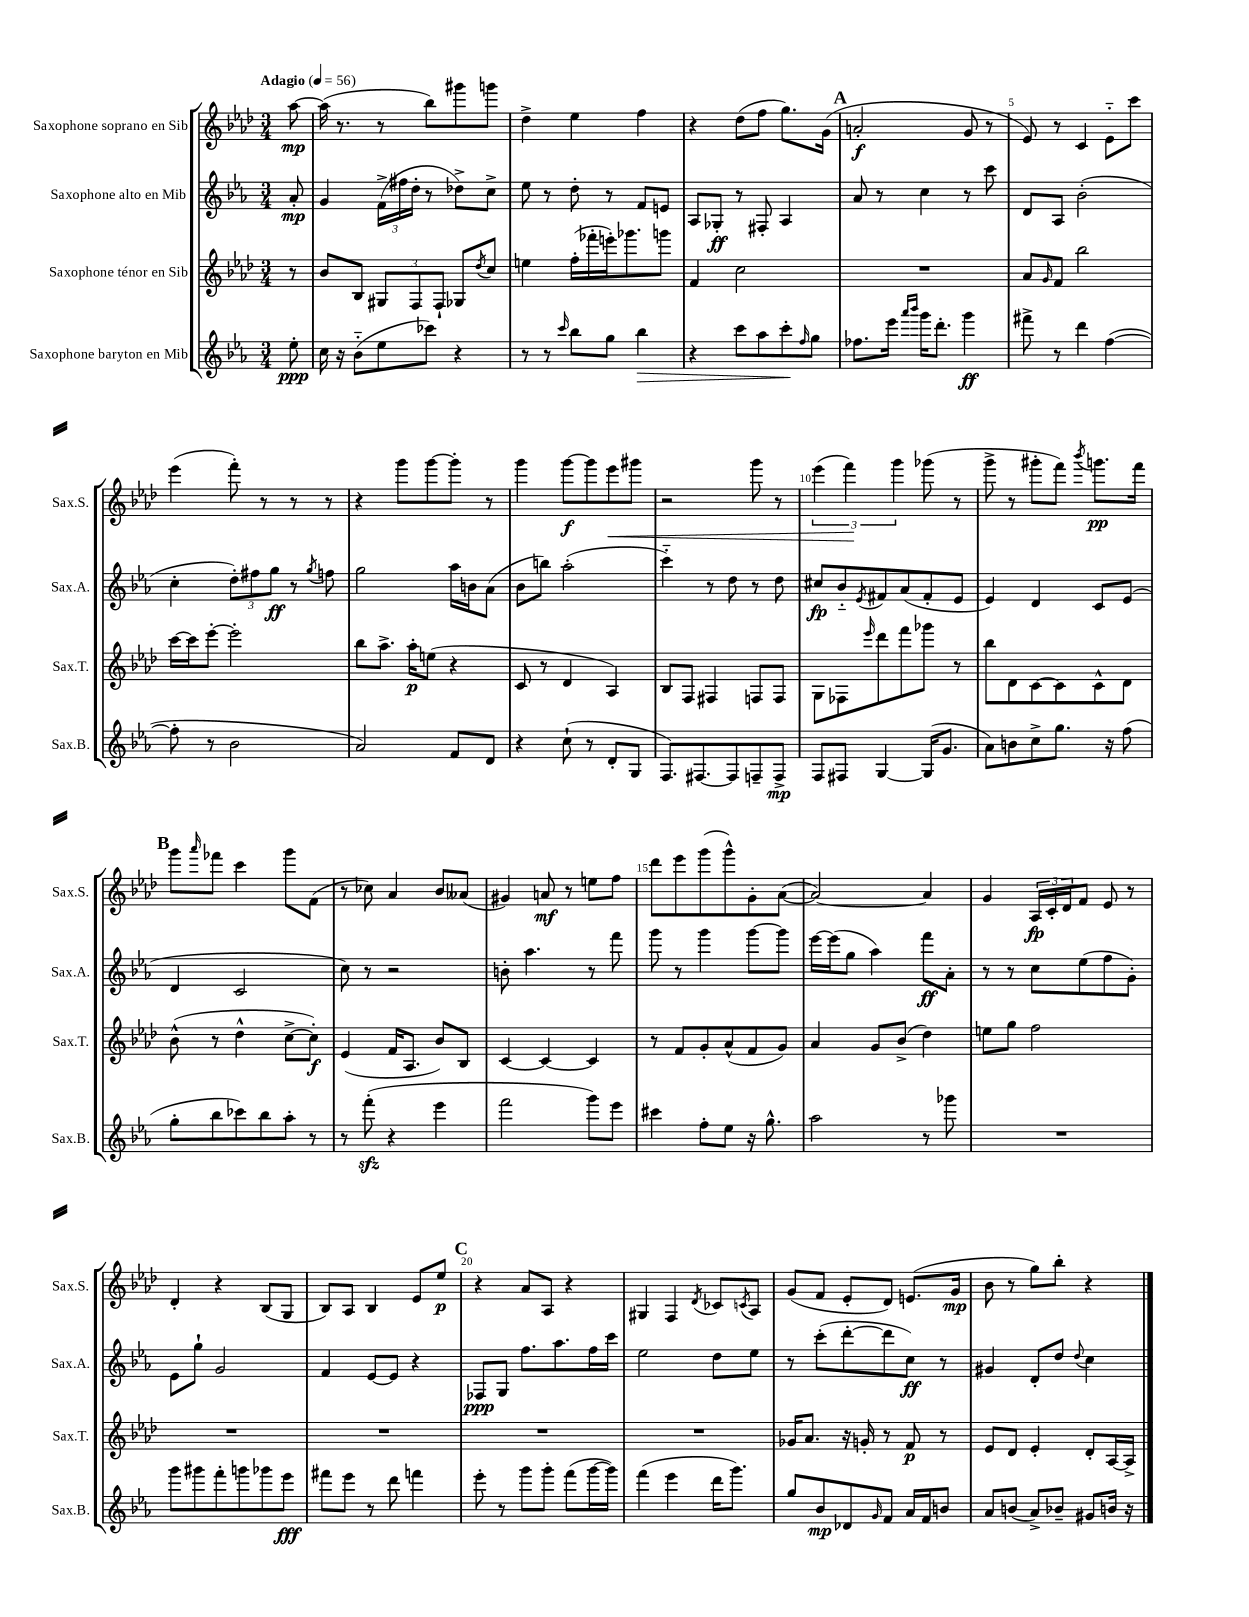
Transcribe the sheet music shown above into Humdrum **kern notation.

**kern	**kern	**kern	**kern
*staff4	*staff3	*staff2	*staff1
*clefG2	*clefG2	*clefG2	*clefG2
*k[b-e-a-]	*k[b-e-a-d-]	*k[b-e-a-]	*k[b-e-a-d-]
*M3/4	*M3/4	*M3/4	*M3/4
*MM56	*MM56	*MM56	*MM56
8ee-'	8r	8a-'	[8aa-
=	=	=	=
16cc	8b-	4g	(16aa-]
16r	.	.	8.r
(8b-'~	8B-	.	.
8ee-	12G#	(24f^	8r
.	.	24ff#	.
.	12F	24dd'	.
8ccc-)	.	8r	8bb-)
.	12F`	.	.
4r	8G-	8dd-^)	8ggg#
.	8qdd-	.	.
.	8cc	8cc^	8ggg
=	=	=	=
8r	4ee	8ee-	4dd-^
8r	.	8r	.
16qqccc	.	.	.
8bb-	(16ff'	8dd'	4ee-
.	16fff-'	.	.
8gg	16eee')	8r	.
.	8.ggg-	.	.
4bb-	.	8f	4ff
.	8ggg	8e	.
=	=	=	=
4r	4f	8A-	4r
.	.	8G-'	.
8ccc	2cc	8r	(8dd-
8aa-	.	8F#'	8ff
8ccc'	.	4A-	8.gg)
16qqff	.	.	.
8gg	.	.	.
.	.	.	(16g
=	=	=	=
8.ff-	2.r	8a-	2a'
.	.	8r	.
16eee-	.	.	.
16qqaaa-	.	.	.
16qqbbb-	.	.	.
16ggg	.	4cc	.
8.ddd'	.	.	.
4ggg	.	8r	8g
.	.	8ccc	8r
=	=	=	=
8fff#^	8a-	8d	8e-)
.	16qqg	.	.
8r	8f	8A-	8r
4ddd	2bb-	(2b-'	4c
([4ff	.	.	8e-'~
.	.	.	8ccc
=	=	=	=
8ff']	[16ccc	4cc'	(4eee-
.	16ccc]	.	.
8r	[8eee-'	.	.
2b-	2eee-']	12dd')	8fff')
.	.	12ff#	.
.	.	.	8r
.	.	12gg	.
.	.	8r	8r
.	.	8qgg	.
.	.	8ff	8r
=	=	=	=
2a-)	8bb-	2gg	4r
.	8.aa-^	.	.
.	.	.	8ggg
.	16aa-'	.	.
.	(8ee	.	[8ggg
8f	4r	16aa-	8ggg']
.	.	16b	.
8d	.	(8a-	8r
=	=	=	=
4r	8c	8b-	4ggg
.	8r	8bb)	.
(8cc`	4d-	(2aa-'	[8ggg
8r	.	.	8ggg]
8d'	4A-)	.	8eee-
8G	.	.	8ggg#
=	=	=	=
8.F)	8B-	4ccc'~)	2r
.	8F	.	.
[8.F#	.	.	.
.	4F#	8r	.
8F#]	.	8dd	.
8F~	8F	8r	8ggg
8F^	8F	8dd	8r
=	=	=	=
8F	8G	8cc#	(6eee-
8F#	8F-	8b-'~	.
.	.	.	6fff)
.	16qqeee-	8qe-	.
[4G	8ddd-	8f#	.
.	.	.	6ggg
.	8fff	(8a-	.
(16G]	8ggg-	8f#'	(8ggg-
8.g	.	.	.
.	8r	8e-	8r
=	=	=	=
8a-)	8bb-	4e-)	8ggg^
8b	8d-	.	8r
8cc^	[8c	4d	8ggg#'
8.gg	8c]	.	8fff)
.	.	.	8qbbb-
.	8c^^	8c	8.ggg
16r	.	.	.
(8ff	8d-	(8e-	.
.	.	.	16fff
=	=	=	=
8gg'	(8b-^^	4d	8ggg
.	.	.	16qqaaa-
8bb-	8r	.	8fff-
8ccc-)	4dd-^^	2c	4ccc
8bb-	.	.	.
8aa-'	[8cc^	.	8ggg
8r	8cc'])	.	(8f
=	=	=	=
8r	(4e-	8cc)	8r
(8fff'	.	8r	8cc-)
4r	16f	2r	4a-
.	8.A-	.	.
4eee-	8b-)	.	8b-
.	8B-	.	(8a--
=	=	=	=
2fff	[4c	8b'	4g#)
.	.	4.aa-	.
.	4c_	.	8a
.	.	.	8r
8ggg)	4c]	8r	8ee
8eee-	.	8fff	8ff
=	=	=	=
4ccc#	8r	8ggg	8ddd-
.	8f	8r	8eee-
8ff'	8g'	4ggg	(8ggg
8ee-	(8a-^^	.	8ggg^^)
16r	8f	[8ggg	8g'
8.gg^^	.	.	.
.	8g)	8ggg]	([8a-
=	=	=	=
2aa-	4a-	[16eee-	2a-_)
.	.	(16eee-]	.
.	.	8gg	.
.	8g	4aa-)	.
.	(8b-^	.	.
8r	4dd-)	8fff	4a-]
8ggg-	.	8a-'	.
=	=	=	=
2.r	8ee	8r	4g
.	8gg	8r	.
.	2ff	8cc	24A-
.	.	.	24c'
.	.	.	24d-
.	.	(8ee-	8f
.	.	8ff	8e-
.	.	8g')	8r
=	=	=	=
8ggg	2.r	8e-	4d-'
8ggg#	.	8gg`	.
8fff'	.	2g	4r
8ggg	.	.	.
8ggg-	.	.	(8B-
8eee-	.	.	8G
=	=	=	=
8fff#	2.r	4f	8B-)
8eee-	.	.	8A-
8r	.	[8e-	4B-
8ddd	.	8e-]	.
4fff	.	4r	8e-
.	.	.	8ee-
=	=	=	=
8eee-'	2.r	8F-	4r
8r	.	8G	.
8ggg	.	8.ff	8a-
8ggg'	.	.	8A-
.	.	8.aa-	.
(8fff	.	.	4r
[16ggg	.	16ff	.
16ggg])	.	16ccc	.
=	=	=	=
(4fff	2.r	2ee-	4G#
4eee-	.	.	4F
.	.	.	8qd-
16ddd	.	8dd	8c-
8.ggg)	.	.	.
.	.	.	8qc
.	.	8ee-	8A-
=	=	=	=
8gg	16g-	8r	(8g
.	8.a-	.	.
8b-	.	(8ccc'	8f
8d-	16r	[8ddd'	8e-'
.	16g'	.	.
16qqg	.	.	.
8f	8r	8ddd]	8d-)
16a-	8f	8cc)	(8.e
16f	.	.	.
8b	8r	8r	.
.	.	.	16g
=	=	=	=
8a-	8e-	4g#	8b-
(8b	8d-	.	8r
8a-^)	4e-'	8d'	8gg)
8b-~	.	8dd	8bb-'
.	.	8qqdd	.
8g#	8d-'	4cc	4r
16b	[16A-	.	.
16r	16A-^]	.	.
==	==	==	==
*-	*-	*-	*-
